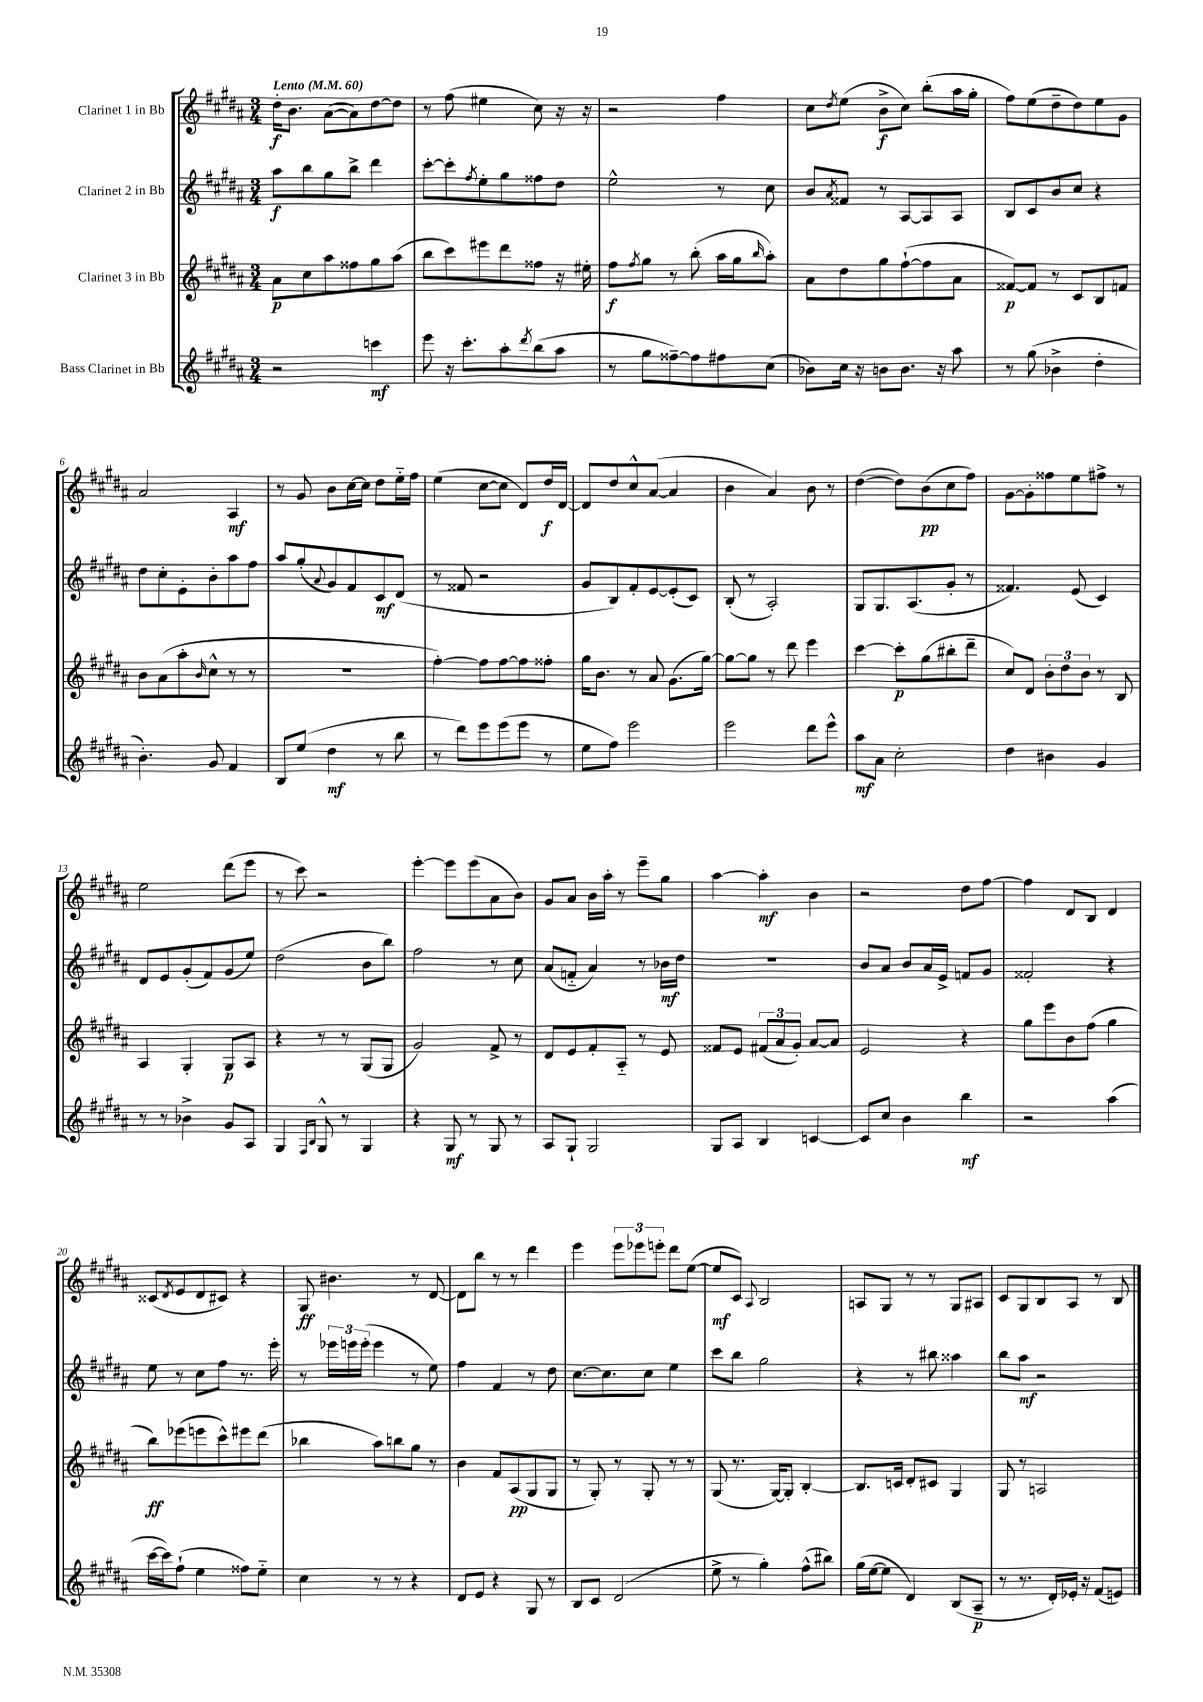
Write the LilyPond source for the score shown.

<<
\new StaffGroup <<
\new Staff = "s0" \with { instrumentName = "Clarinet 1 in Bb" } {
    \clef treble \key b \major \numericTimeSignature \time 3/4 \tempo "Lento" 4 = 60
    dis''16-.\f b'8. ais'8~( ais'8) dis''8~ dis''8 |
    r8 fis''8( eis''4 cis''8) r16 r16 |
    r2 fis''4 |
    cis''8 \acciaccatura { dis''8 } e''8( b'8->\f cis''8) b''8-.( ais''16 gis''16-. |
    fis''8) e''8( dis''8-- dis''8) e''8 gis'8 |
    ais'2 ais4\mf |
    r8 gis'8 b'8 cis''16~ cis''16 dis''8 e''16-_ fis''16 |
    e''4( cis''8~ cis''8 dis'8) dis''16\f dis'16~ |
    dis'8 dis''8 cis''8-^ ais'8~( ais'4 |
    b'4 ais'4) b'8 r8 |
    dis''4~( dis''8) b'8\pp( cis''8 fis''8) |
    gis'8~ gis'8-. fisis''8 e''8 fis''8-> r8 |
    e''2 dis'''8( e'''8 |
    r8 cis'''8) r2 |
    e'''4~-. e'''8 e'''8( ais'8 b'8) |
    gis'8 ais'8 b'16 ais''16-. r8 e'''8-- gis''8 |
    ais''4~ ais''4-.\mf b'4 |
    r2 dis''8 fis''8~ |
    fis''4 dis'8 b8 dis'4 |
    cisis'8( \acciaccatura { dis'8 } e'8 dis'8 cis'8) r4 |
    gis8\ff bis'4. r8 dis'8~ |
    dis'8 b''8 r8 r8 dis'''4 |
    e'''4 \tuplet 3/2 { e'''8 ees'''8 e'''8-. } dis'''8 e''8~( |
    e''8\mf cis'8) \appoggiatura { ais8 } b2 |
    a8 gis8 r8 r8 gis8 ais8 |
    cis'8 gis8 b8 ais8 r8 b8 \bar "|." |
}
\new Staff = "s1" \with { instrumentName = "Clarinet 2 in Bb" } {
    \clef treble \key b \major \numericTimeSignature \time 3/4
    ais''8\f b''8 gis''8 b''8-> dis'''4 |
    cis'''8~-. cis'''8-. \acciaccatura { fis''8 } e''8-. gis''8 fisis''8 dis''8 |
    e''2-^ r8 cis''8 |
    b'8 \acciaccatura { ais'8 } fisis'8 r8 ais8~ ais8 ais8 |
    b8 cis'8 b'8 cis''8 r4 |
    dis''8 cis''8-. e'8-. b'8-. ais''8 fis''8 |
    ais''8 gis''8-.( \appoggiatura { ais'8 } gis'8) fis'8 cis'8\mf dis'8( |
    r8 fisis'8 r2 |
    gis'8 b8) fis'8-. e'8~ e'8-.( cis'8) |
    b8-.( r8 ais2-.) |
    gis8 gis8. ais8.( gis'8-. r8 |
    fisis'4.) e'8( cis'4) |
    dis'8 e'8 gis'8-.( fis'8) gis'8( e''8) |
    dis''2( b'8 b''8) |
    fis''2 r8 cis''8 |
    ais'8( f'8-_ ais'4) r8 bes'16\mf dis''16 |
    R2. |
    b'8 ais'8 b'8 ais'16 e'16-> f'8 gis'8 |
    fisis'2-. r4 |
    e''8 r8 cis''8 fis''8 r8. e'''16-. |
    r8 \tuplet 3/2 { ees'''16 e'''16 e'''16-.( } e'''4 r8 e''8) |
    fis''4 fis'4 r8 dis''8 |
    cis''8.~ cis''8. cis''8 e''4 |
    cis'''8 b''8 gis''2 |
    r4 r8 bis''8 aisis''4 |
    b''8 ais''8\mf r2 \bar "|." |
}
\new Staff = "s2" \with { instrumentName = "Clarinet 3 in Bb" } {
    \clef treble \key b \major \numericTimeSignature \time 3/4
    ais'8\p cis''8 ais''8 fisis''8 gis''8 ais''8( |
    b''8 cis'''8) eis'''8 dis'''8 fisis''8 r16 eis''16-. |
    fis''8\f \acciaccatura { fis''8 } gis''8 r8 b''8-.( ais''16 gis''16 \grace { b''16 } ais''8-.) |
    ais'8 dis''8 gis''8 fis''8~-!( fis''8 ais'8 |
    fisis'8~\p) fisis'8 r8 cis'8 b8 f'8 |
    b'8 ais'8( ais''8-. \grace { b'16 } cis''8-^ r8 r8 |
    R2. |
    fis''4~-.) fis''8 fis''8~ fis''8 fisis''8-. |
    gis''16 b'8. r8 ais'8 gis'8.( gis''16~) |
    gis''8~ gis''8 r8 dis'''8 e'''4 |
    cis'''4~ cis'''8-.\p gis''8( bis''8-. dis'''8-- |
    cis''8) dis'8 \tuplet 3/2 { b'8-. dis''8 b'8 } r8 b8 |
    ais4 gis4-. gis8\p ais8 |
    r4 r8 r8 gis8( gis8 |
    gis'2) fis'8-> r8 |
    dis'8 e'8 fis'8-. ais8-_ r8 e'8 |
    fisis'8 e'8 \tuplet 3/2 { fis'8( ais'8 gis'8-.) } ais'8~ ais'8 |
    e'2 r4 |
    gis''8 e'''8 b'8 fis''8( gis''4 |
    b''8\ff) ees'''8( e'''8 cis'''8-^) eis'''8 dis'''8( |
    bes''4 ais''8) b''8 gis''8 r8 |
    b'4 fis'8 ais8\pp( gis8 gis8 |
    r8 gis8-.) r8 gis8-. r8 r8 |
    gis8( r8. gis16~) gis8-. b4~-. |
    b8. c'16 dis'8-. cis'8 gis4 |
    gis8 r8 a2 \bar "|." |
}
\new Staff = "s3" \with { instrumentName = "Bass Clarinet in Bb" } {
    \clef treble \key b \major \numericTimeSignature \time 3/4
    r2 c'''4\mf |
    e'''8 r16 cis'''8.-. ais''8-. \acciaccatura { dis'''8 } b''8( ais''8 |
    r8 gis''8 fisis''8~--) fisis''8 fis''8 cis''8( |
    bes'8) cis''16 r16 b'8 b'8. r16 ais''8 |
    r8 gis''8( bes'4-> dis''4-. |
    b'4.-.) gis'8 fis'4 |
    b8 e''8( dis''4\mf r8 b''8 |
    r8 dis'''8) e'''8 e'''8( e'''8 r8 |
    e''8 fis''8) e'''2 |
    e'''2 dis'''8 e'''8-^ |
    ais''8\mf ais'8 cis''2-. |
    dis''4 bis'4 gis'4 |
    r8 r8 bes'4-> gis'8 ais8 |
    gis4 \grace { fis16 b16 } gis8-^ r8 gis4 |
    r4 gis8\mf r8 gis8 r8 |
    ais8 gis8-! gis2 |
    gis8 ais8 b4 c'4~ |
    c'8 cis''8 b'4 b''4\mf |
    r2 ais''4( |
    cis'''16~ cis'''16) fis''8-!( e''4 fisis''8) e''8-_ |
    cis''4 r8 r8 r4 |
    dis'8 e'8 r4 gis8 r8 |
    b8 cis'8 dis'2( |
    e''8-> r8 gis''4-.) fis''8-^( bis''8) |
    gis''16( e''16~ e''8 dis'4) b8( ais8--\p |
    r8 r8. dis'16-.) ees'16-. r16 fis'8( e'8) \bar "|." |
}
>>
>>
